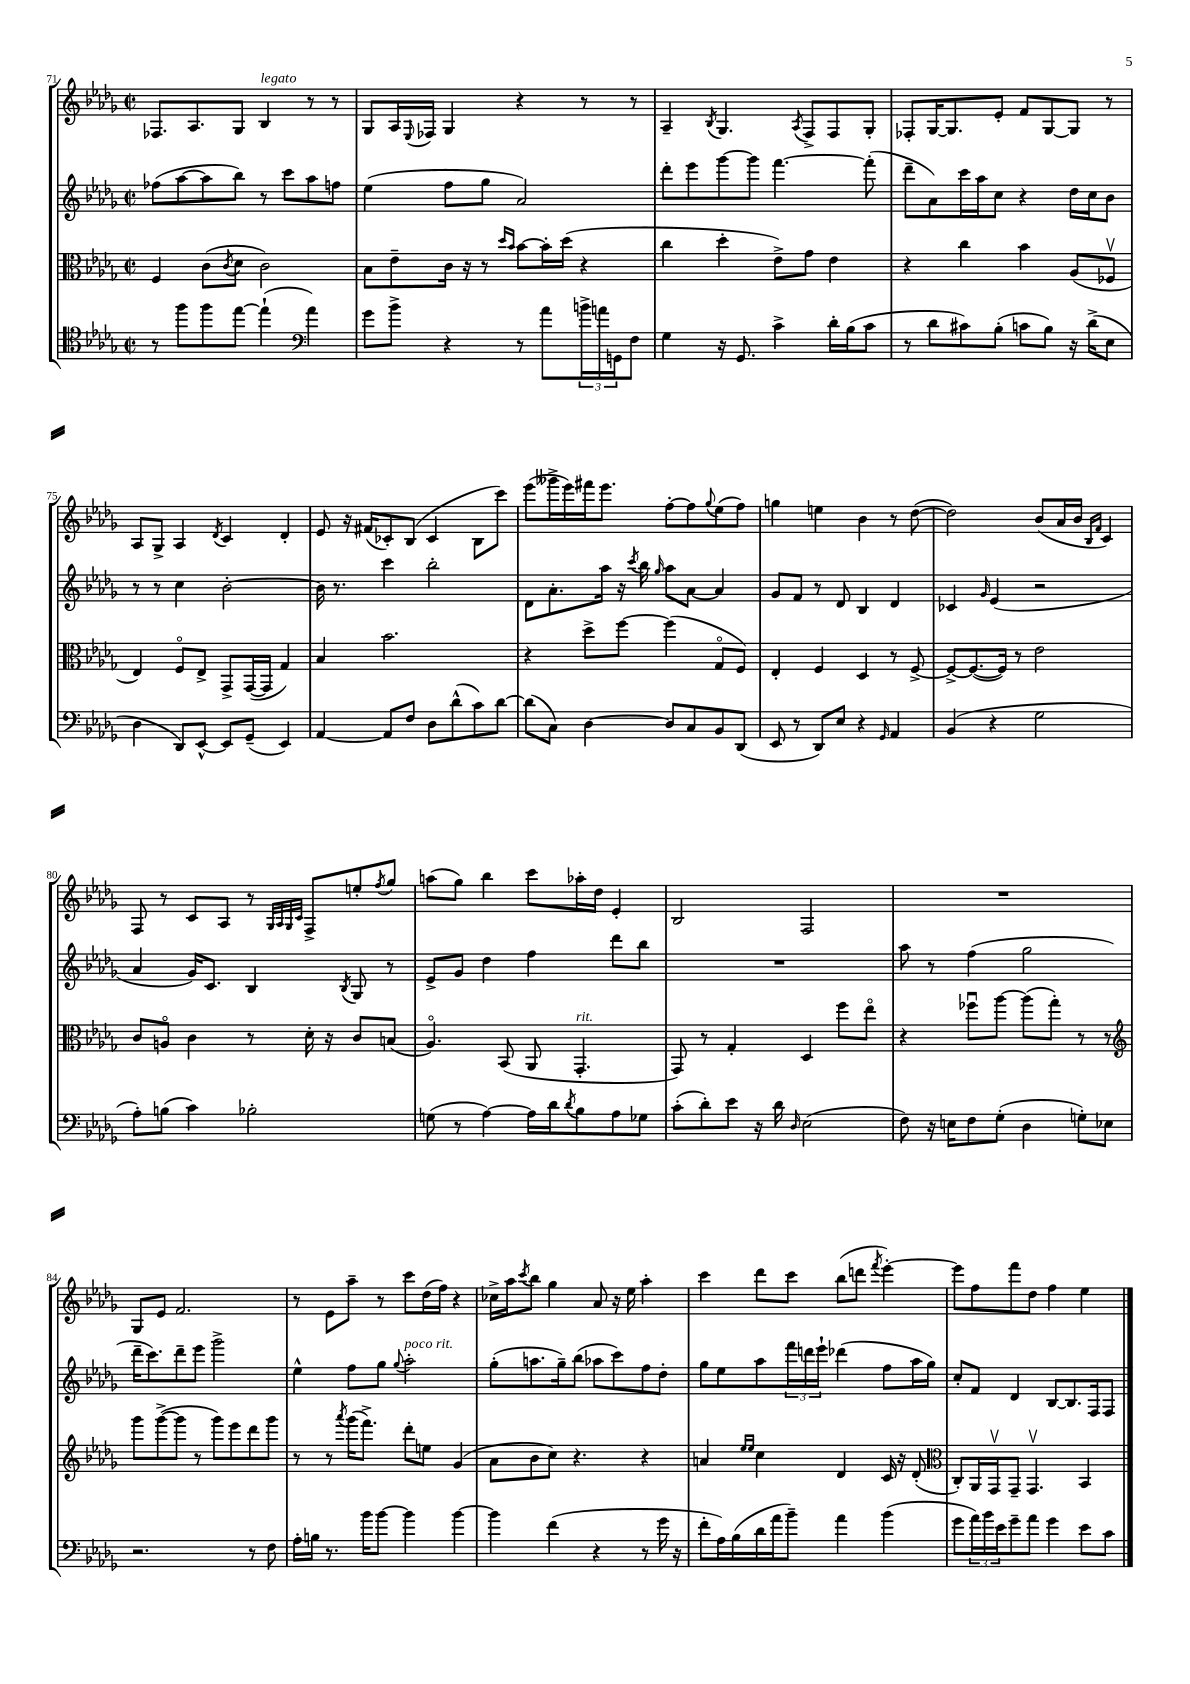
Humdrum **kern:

**kern	**kern	**kern	**kern
*staff4	*staff3	*staff2	*staff1
*clefC4	*clefC3	*clefG2	*clefG2
*k[b-e-a-d-g-]	*k[b-e-a-d-g-]	*k[b-e-a-d-g-]	*k[b-e-a-d-g-]
*M2/2	*M2/2	*M2/2	*M2/2
*met(c|)	*met(c|)	*met(c|)	*met(c|)
8r	4F/	(8ff-\L	8.F-/L
8ff\L	.	[8aa-\	.
.	.	.	8.A-/
8ff\	(8c\L	8aa-\]	.
.	8qc/	.	.
[8ee-\J	8d-\J	8bb-\J)	8G-/J
(4ee-`\]	2c\)	8r	4B-/
.	.	8ccc\L	.
*clefF4	*	*	*
4a-\)	.	8aa-\	8r
.	.	8ff\J	8r
=	=	=	=
8g-\L	8B-\L	(4ee-\	8G-/L
8b-^\J	8e-~\	.	16A-/L
.	.	.	8qqE-/
.	.	.	16F-/JJ
4r	16c\Jk	8ff\L	4G-/
.	16r	.	.
.	8r	8gg-\J	.
.	16qqdd-/LL	.	.
.	16qqb-/JJ	.	.
8r	[8b-\L	2a-/)	4r
8a-\L	16b-'\]L	.	.
.	(16dd-\JJ	.	.
24b^\L	4r	.	8r
24a\	.	.	.
24GG\J	.	.	.
8F\J	.	.	8r
=	=	=	=
4G-\	4cc\	8ddd-'\L	4A-~/
.	.	8eee-\	.
.	.	.	8qB-/
16r	4dd-'\	[8ggg-\	4.G-/
8.GG-/	.	.	.
.	.	8ggg-\]J	.
4c^\	8e-^\L)	[4.fff\	.
.	.	.	8qA-/
.	8g-\J	.	8F^/L
16d-'\LL	4e-\	.	8F/
(16B-\J	.	.	.
8c\J	.	(8fff'\]	8G-'/J
=	=	=	=
8r	4r	8ddd-~\L	8F-'/L
8d-\L	.	8a-\)	[16G-/K
.	.	.	8.G-/]
8c#\)	4cc\	16ccc\L	.
.	.	16aa-\J	.
(8B-'\J	.	8cc\J	8e-'/J
8c\L	4b-\	4r	8f/L
8B-\J)	.	.	[8G-/
16r	(8A-/L	16dd-\LL	8G-/]J
(16d-^\LK	.	16cc\J	.
8E-\J	8F-v/J	8b-\J	8r
=	=	=	=
4D-\	4E-/)	8r	8A-/L
.	.	8r	8G-^/J
8DD-/L)	8Fo/L	4cc\	4A-/
[8EE-^^/J	8E-^/J	.	.
.	.	.	8qd-/
8EE-/]L	8GG-^/L	[2b-'\	4c/
(8GG-~/J	([16GG-/L	.	.
.	16GG-/]JJ	.	.
4EE-/)	4G-/)	.	4d-'/
=	=	=	=
[4AA-/	4B-/	16b-\]	8e-/
.	.	8.r	.
.	.	.	16r
.	.	.	(16f#/LK
8AA-/]L	2.b-\	4ccc\	8c-'/)
8F/J	.	.	(8B-/J
8D-\L	.	2bb-'\	4c-/
(8d-^^\	.	.	.
8c\)	.	.	8B-\L
[8d-\J	.	.	8ccc\J)
=	=	=	=
(8d-\]L	4r	8d-\L	(8eee-\L
8C\J)	.	8.a-'\	16ggg--^\L
.	.	.	16eee-\)
[4D-\	8dd-^\L	.	16fff#\J
.	.	16aa-\Jk	8.eee-\J
.	[8ff\J	16r	.
.	.	8qccc/	.
.	.	16bb-\	.
.	.	16qqgg-/	.
8D-/]L	(4ff\]	8aa-\L	[8ff'\L
8C/	.	[8a-\J	8ff\]
.	.	.	8qqgg-/
8BB-/	8G-o/L	4a-/]	(8ee-\
(8DD-/J	8F/J)	.	8ff\J)
=	=	=	=
8EE-/	4E-'/	8g-/L	4gg\
8r	.	8f/J	.
8DD-/L)	4F/	8r	4ee\
8E-/J	.	8d-/	.
4r	4D-/	4B-/	4b-\
16qqGG-/	.	.	.
4AA-/	8r	4d-/	8r
.	[8F^/	.	([8dd-\
=	=	=	=
(4BB-/	8F^/_L	4c-/	2dd-\])
.	(8.F/_	.	.
.	.	16qqg-/	.
4r	.	(4e-/	.
.	16F/]Jk)	.	.
.	8r	.	.
2G-\	2e-\	2r	(8b-/L
.	.	.	16a-/L
.	.	.	16b-/JJ
.	.	.	16qqB-/LL
.	.	.	16qqf/JJ
.	.	.	4c/)
=	=	=	=
8A-'\L)	8c/L	4a-/	8F/
(8B\J	8Ao/J	.	8r
4c\)	4c\	16g-/LK)	8c/L
.	.	8.c/J	.
.	.	.	8A-/J
2B-'\	8r	4B-/	8r
.	.	.	32qqG-/LLL
.	.	.	32qqA-/
.	.	.	32qqG-/
.	.	.	32qqc/JJJ
.	16d-'\	.	8F^/L
.	16r	.	.
.	.	8qB-/	.
.	8c/L	8G-/	8ee'/
.	.	.	8qff/
.	(8B/J	8r	8gg-/J
=	=	=	=
(8G\	4.A-o/)	8e-^/L	(8aa\L
8r	.	8g-/J	8gg-\J)
[4A-\)	.	4dd-\	4bb-\
.	(8BB-/	.	.
16A-\]LL	8AA-/	4ff\	8ccc\L
16d-\J	.	.	.
8qd-/	.	.	.
8B-\	4.GG-'/	.	16aa-'\L
.	.	.	16dd-\JJ
8A-\	.	8ddd-\L	4e-'/
8G-\J	.	8bb-\J	.
=	=	=	=
(8c'\L	8GG-/)	1r	2B-/
8d-'\)	8r	.	.
8e-\J	4G-'/	.	.
16r	.	.	.
16d-\	.	.	.
16qqD-/	.	.	.
(2E-\	4D-/	.	2F/
.	8ff\L	.	.
.	8ee-o\J	.	.
=	=	=	=
8F\)	4r	8aa-\	1r
16r	.	8r	.
16E\LK	.	.	.
8F\	8ff-u\L	(4ff\	.
(8G-'\J	[8aa-\J	.	.
4D-\	(8aa-\]L	2gg-\	.
.	8gg-'\J)	.	.
8G'\L)	8r	.	.
8E-\J	8r	.	.
=	=	=	=
*	*clefG2	*	*
2.r	8ggg-\L	16ddd-~\LK	8G-/L
.	.	8.ccc\)	.
.	([8ggg-^\	.	8e-/J
.	8ggg-\]J	8ddd-~\	2.f/
.	8r	8eee-\J	.
.	8ggg-\L)	2ggg-^\	.
.	8eee-\	.	.
8r	8ddd-\	.	.
8F\	8ggg-\J	.	.
=	=	=	=
16A-'\LL	8r	4ee-^^\	8r
16B\JJ	.	.	.
8.r	8r	.	8e-\L
.	8qaaa-/	.	.
.	(16ggg-\LK	8ff\L	8aa-~\J
16b-\LK	8.fff^\J)	.	.
[8b-\J	.	8gg-\J	8r
.	.	8qqgg-/	.
4b-\]	8ddd-'\L	2aa-'\	8ccc\L
.	8ee\J	.	(16dd-\L
.	.	.	16ff\JJ)
[4b-\	(4g-/	.	4r
=	=	=	=
4b-\]	8a-\L	(8gg-'\L	16cc-^\LL
.	.	.	16aa-\J
.	.	.	8qccc/
.	8b-\	8.aa\	8bb-\J
(4f\	8cc\J)	.	4gg-\
.	.	16gg-~\k)	.
.	4.r	(8bb-\J	.
4r	.	8aa-\L	8a-/
.	.	8ccc\)	16r
.	.	.	16ee-\
8r	4r	8ff\	4aa-'\
16g-\	.	8dd-'\J	.
16r	.	.	.
=	=	=	=
8f'\L	4a/	8gg-\L	4ccc\
16A-\L)	.	8ee-\	.
(16B-\	.	.	.
.	16qqee-/LL	.	.
.	16qqee-/JJ	.	.
16d-\	4cc\	8aa-\	8ddd-\L
16a-\J	.	.	.
8b-~\J)	.	24fff\L	8ccc\J
.	.	24ddd\	.
.	.	24eee-`\JJ	.
4a-\	4d-/	(4ddd-\	(8bb-\L
.	.	.	8ddd\J
.	.	.	8qfff/
(4b-\	16c/	8ff\L	[4eee-'\)
.	16r	.	.
.	(8d-'/	16aa-\L	.
.	.	16gg-\JJ)	.
=	=	=	=
*	*clefC3	*	*
8g-\L	8C'/L)	8cc'/L	8eee-\]L
24a-\L)	16AA-/L	8f/J	8ff\
24b-\	.	.	.
.	16GG-v/J	.	.
24e-\J	.	.	.
8g-~\	8GG-~/J	4d-/	8fff\
8a-\J	4.GG-v/	.	8dd-\J
4g-\	.	[8B-/L	4ff\
.	.	8.B-/]	.
8e-\L	4BB-/	.	4ee-\
.	.	16F/k	.
8c\J	.	8F/J	.
==	==	==	==
*-	*-	*-	*-
